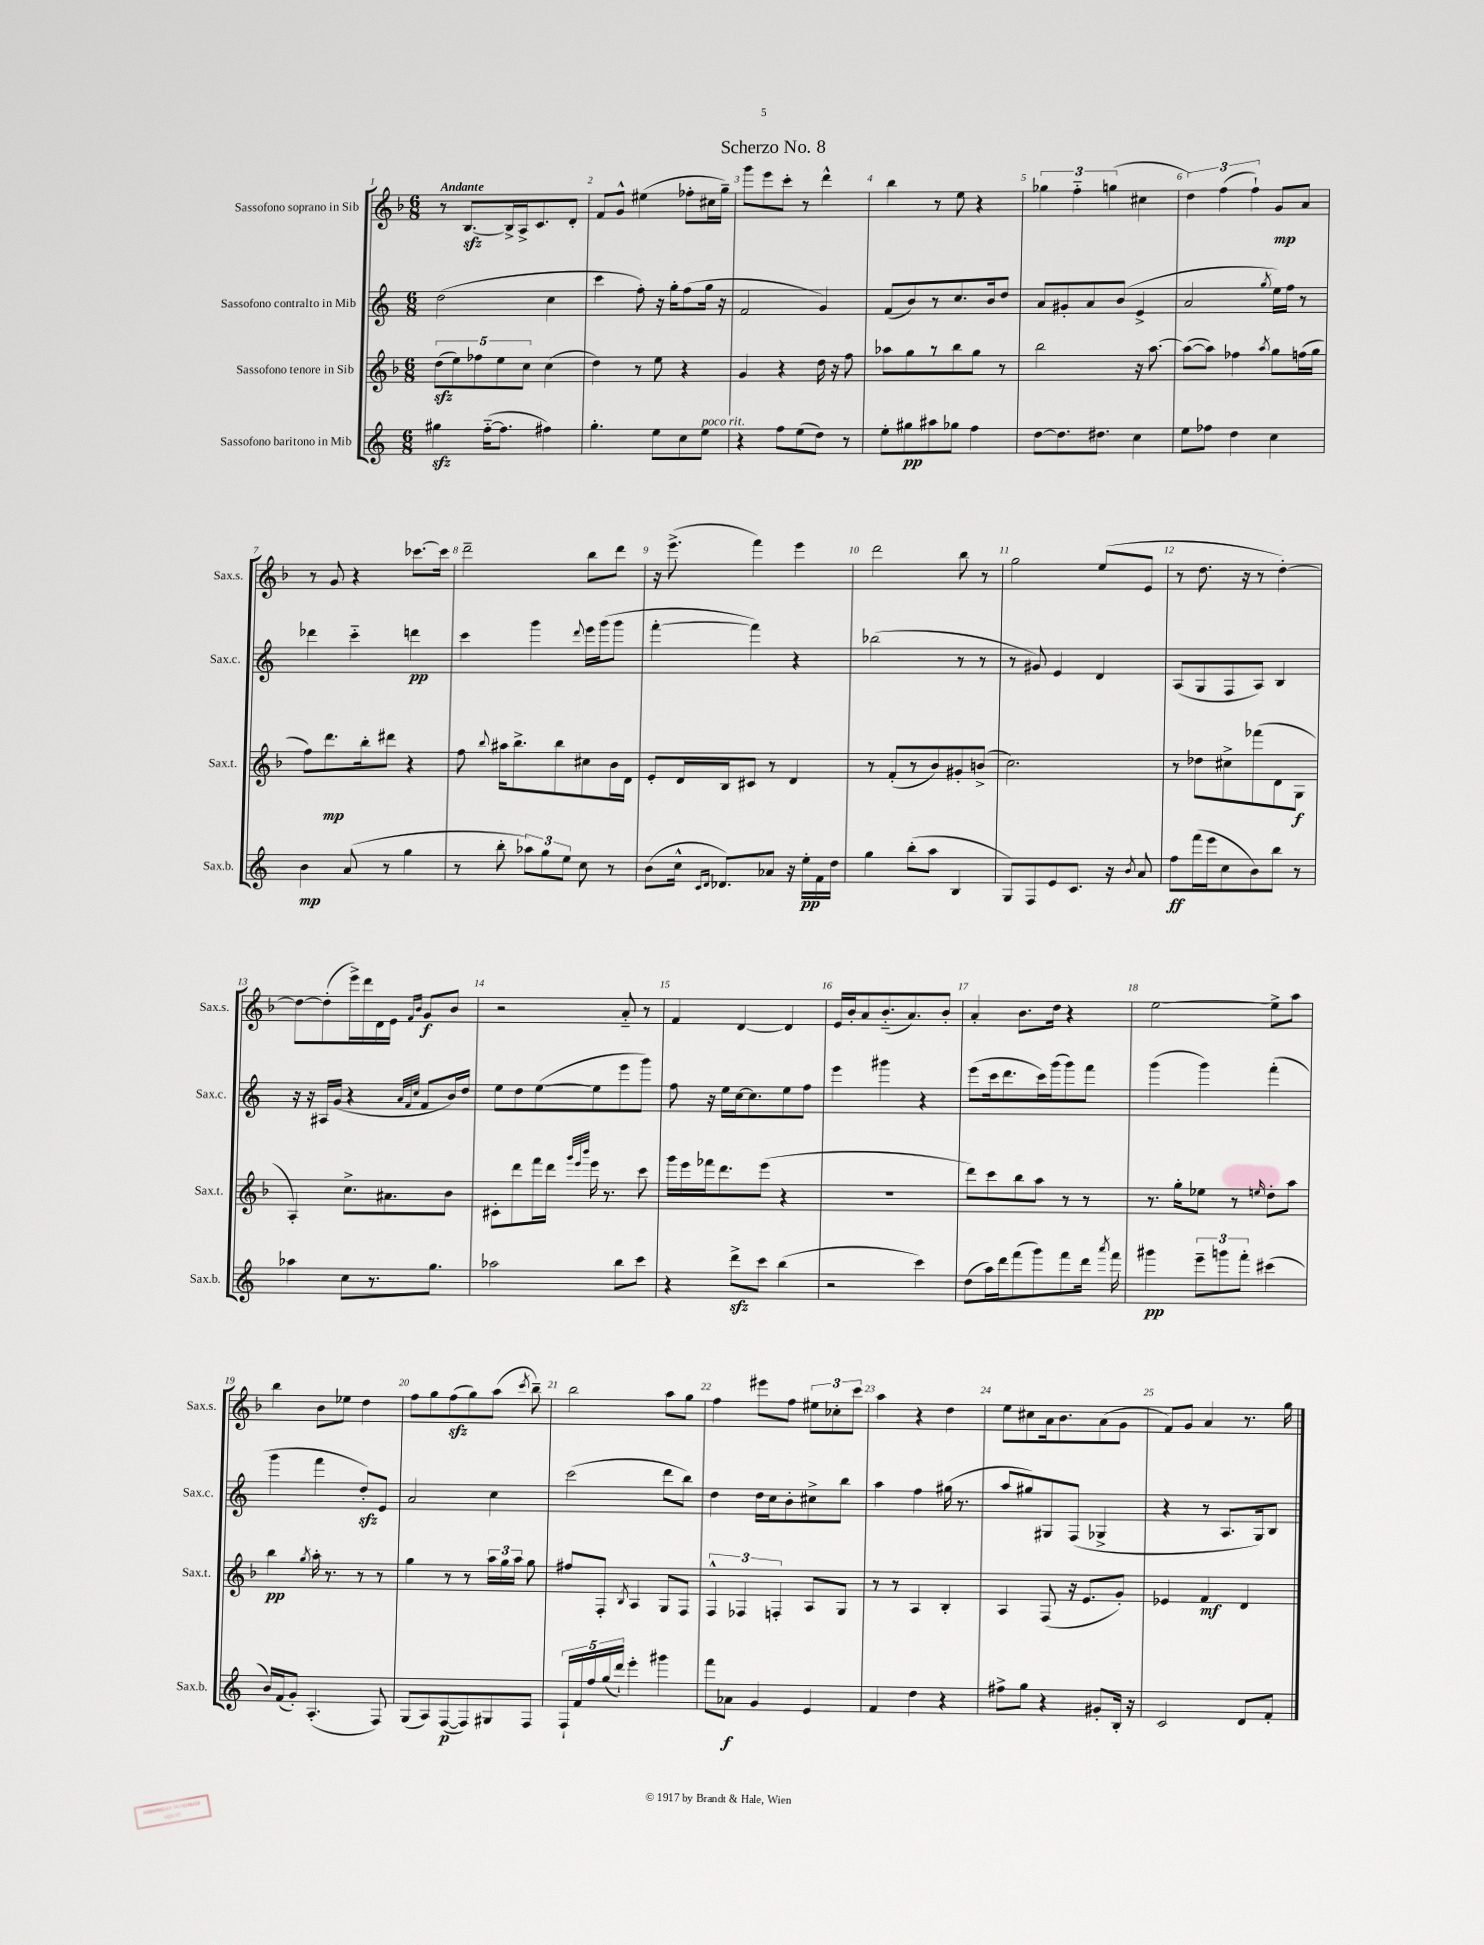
\header { title = "Scherzo No. 8" }
<<
\new StaffGroup <<
\new Staff = "s0" \with { instrumentName = "Sassofono soprano in Sib" shortInstrumentName = "Sax.s." } {
    \clef treble \key f \major \numericTimeSignature \time 6/8 \tempo "Andante"
    \autoBeamOff r8 bes8.[~\sfz bes16-> a16-> c'8. d'8]-. |
    f'8[ g'8]-^ eis''4( fes''8[-. cis''16 g''16]--) |
    g'''8[ e'''8 c'''8]-. r8 d'''4-^ |
    bes''4 r8 e''8 r4 |
    \tuplet 3/2 { ges''4 f''4-_ g''4( } cis''4 |
    \tuplet 3/2 { d''4) f''4( f''4-!) } g'8[\mp a'8] |
    r8 g'8 r4 ces'''8.[~ ces'''16] |
    d'''2-- bes''8[ d'''8] |
    r16 e'''8.->( f'''4) e'''4 |
    d'''2 bes''8 r8 |
    g''2 e''8[( e'8] |
    r8 d''8. r16 r8 d''4~-.) |
    d''8[~ d''8-.( e'''16->) d'''16 d'16 e'16] \grace { f'16[ bes'16] } g'8[\f bes'8] |
    r2 a'8-_ r8 |
    f'4 d'4~ d'4 |
    e'16[ bes'16-. a'8 bes'8.-_( a'8.) bes'8]-. |
    a'4-. bes'8.[ d''16] r4 |
    e''2~ e''8[-> a''8] |
    bes''4 bes'8[ ees''8] d''4 |
    f''8[ g''8 f''8\sfz( g''8) a''8]( \acciaccatura { c'''8 } bes''8--) |
    bes''2 a''8[ g''8] |
    f''4 eis'''8[ f''8] \tuplet 3/2 { eis''8[ ces''8-. c'''8] } |
    a''4 r4 d''4 |
    e''8[ cis''8 a'16 bes'8. a'8( g'8] |
    f'8[) g'8] a'4 r8. g''16 \bar "|." |
}
\new Staff = "s1" \with { instrumentName = "Sassofono contralto in Mib" shortInstrumentName = "Sax.c." } {
    \clef treble \key c \major \numericTimeSignature \time 6/8
    \autoBeamOff d''2( c''4 |
    c'''4 f''8-.) r16 g''16[-. f''8( g''16] r16 |
    f'2 g'4) |
    f'8[( b'8) r8 c''8. b'16 d''8] |
    a'8[ gis'8-. a'8 b'8]( e'4-> |
    a'2 \acciaccatura { g''8 } e''16[) f''16] r8 |
    des'''4 c'''4-_ d'''4\pp |
    c'''4 g'''4 \appoggiatura { d'''8 } e'''16[ g'''16( g'''8] |
    f'''4~-. f'''4) r4 |
    bes''2( r8 r8 |
    r8 gis'8) e'4 d'4 |
    a8[( g8 f8 a8]) b4 |
    r16 r16 ais16[ g'16]( r4 \grace { a'32[ f'32 c''32] } f'8[ b'16) d''16] |
    e''8[ d''8 e''8~( e''8 e'''8 g'''8]) |
    f''8 r16 e''16[ c''16~ c''8. e''8 f''8] |
    e'''4 gis'''4 r4 |
    e'''8[( c'''16 d'''8. c'''16) g'''16( g'''8) f'''8] |
    g'''4( g'''4) f'''4-.( |
    g'''4 f'''4 d''8[-.\sfz) e'8] |
    a'2 c''4 |
    c'''2( d'''8[ b''8]) |
    d''4 d''16[ c''16 b'8-. cis''8-> b''8] |
    a''4 f''4 gis''16( r8. |
    a''8[ gis''8) gis8 f8]( ges4-> |
    r4 r8 a8.[ g16) b8] \bar "|." |
}
\new Staff = "s2" \with { instrumentName = "Sassofono tenore in Sib" shortInstrumentName = "Sax.t." } {
    \clef treble \key f \major \numericTimeSignature \time 6/8
    \autoBeamOff \tuplet 5/4 { d''8[\sfz( e''8) fes''8 e''8 c''8] } c''4( |
    d''4) r8 e''8 r4 |
    g'4 r4 d''16 r16 f''8 |
    aes''8[ g''8 r8 bes''8 g''8] r8 |
    bes''2 r16 a''8.~ |
    a''8[~( a''8]) fes''4 \acciaccatura { a''8 } g''8[ f''16( g''16] |
    f''8[) d'''8.\mp bes''16-. dis'''8] r4 |
    f''8 \appoggiatura { bes''8 } ais''16[ bes''8.-> bes''8 cis''8 bes'16 d'16] |
    e'8[-. d'16 bes16 cis'8] r8 d'4 |
    r8 f'8[-.( r8 bes'8) gis'8-. b'8]->( |
    c''2.) |
    r8 des''8[ cis''8-> fes'''8( d'8 g8]\f |
    a4-.) c''8.[-> ais'8. bes'8] |
    cis'8[-. d'''8 f'''16 d'''16] \grace { g'''32[ e'''32 bes'''32] } e'''16 r8. c'''8 |
    g'''16[ e'''16 fes'''16 d'''8. e'''8]( r4 |
    R2. |
    d'''8[) c'''8 bes''8 a''8] r8 r8 |
    r8. g''16[-. ees''8] r8 \grace { e''16 } d''8[-. a''8] |
    bes''4\pp \acciaccatura { g''8 } a''16-. r8. r8 r8 |
    g''4 r8 r8 \tuplet 3/2 { a''16[ g''16 a''16] } g''8 |
    fis''8[ f8]-. \acciaccatura { bes8 } a4 g8[ f8] |
    \tuplet 3/2 { f4-^ fes4 f4-. } a8[ g8] |
    r8 r8 a4 bes4-. |
    a4 f8( r16 e'8.[ g'8]-.) |
    ees'4 f'4\mf d'4 \bar "|." |
}
\new Staff = "s3" \with { instrumentName = "Sassofono baritono in Mib" shortInstrumentName = "Sax.b." } {
    \clef treble \key c \major \numericTimeSignature \time 6/8
    \autoBeamOff gis''4\sfz f''16[~-_( f''8.] fis''4) |
    g''4.-. e''8[ c''8 e''8]^\markup { \italic "poco rit." } |
    r4 f''8[ e''8( d''8]) r8 |
    e''8[-. gis''8\pp ais''8 ges''8] f''4 |
    d''8[~ d''8. dis''8.] c''4 |
    e''8[ fes''8] d''4 c''4 |
    b'4\mp a'8( r8 g''4 |
    r8 b''8-. \tuplet 3/2 { aes''8[) g''8 e''8] } c''8 r8 |
    b'8[( c''16]-^ \grace { c'16[ d'16] } des'8.[) aes'8] r16 e''16[-.\pp f'16 d''16] |
    g''4 b''8[-.( a''8] b4 |
    g8[) f8 e'8 c'8.] r16 \acciaccatura { b'8 } a'8 |
    f''8[\ff f'''16( e'''16 c''8 b'8) b''8] r8 |
    aes''4 c''8[ r8. g''8.] |
    aes''2 b''8[ c'''8] |
    r4 d'''8[->\sfz c'''8] b''4( |
    r2 c'''4) |
    d''8[( a''16) d'''16 f'''8( g'''8) f'''8 d'''16] \acciaccatura { a'''8 } f'''16 |
    gis'''4\pp \tuplet 3/2 { e'''8[-- g'''8 f'''8]-. } cis'''4( |
    b'16[) f'16( g'8]-.) a4.-.( f8) |
    g8[( a8) f8~\p( f8) gis8 f8] |
    \tuplet 5/4 { f16[-! f'16 f''16 g''16( d'''16]-!) } e'''4-. gis'''4 |
    f'''8[ aes'8]\f g'4 e'4 |
    f'4 d''4 r4 |
    fis''8[-> g''8] r4 gis'8[-. b16]-. r16 |
    c'2 d'8[ f'8]-. \bar "|." |
}
>>
>>
\layout { \context { \Score \override BarNumber.break-visibility = ##(#f #t #t) barNumberVisibility = #all-bar-numbers-visible } }
